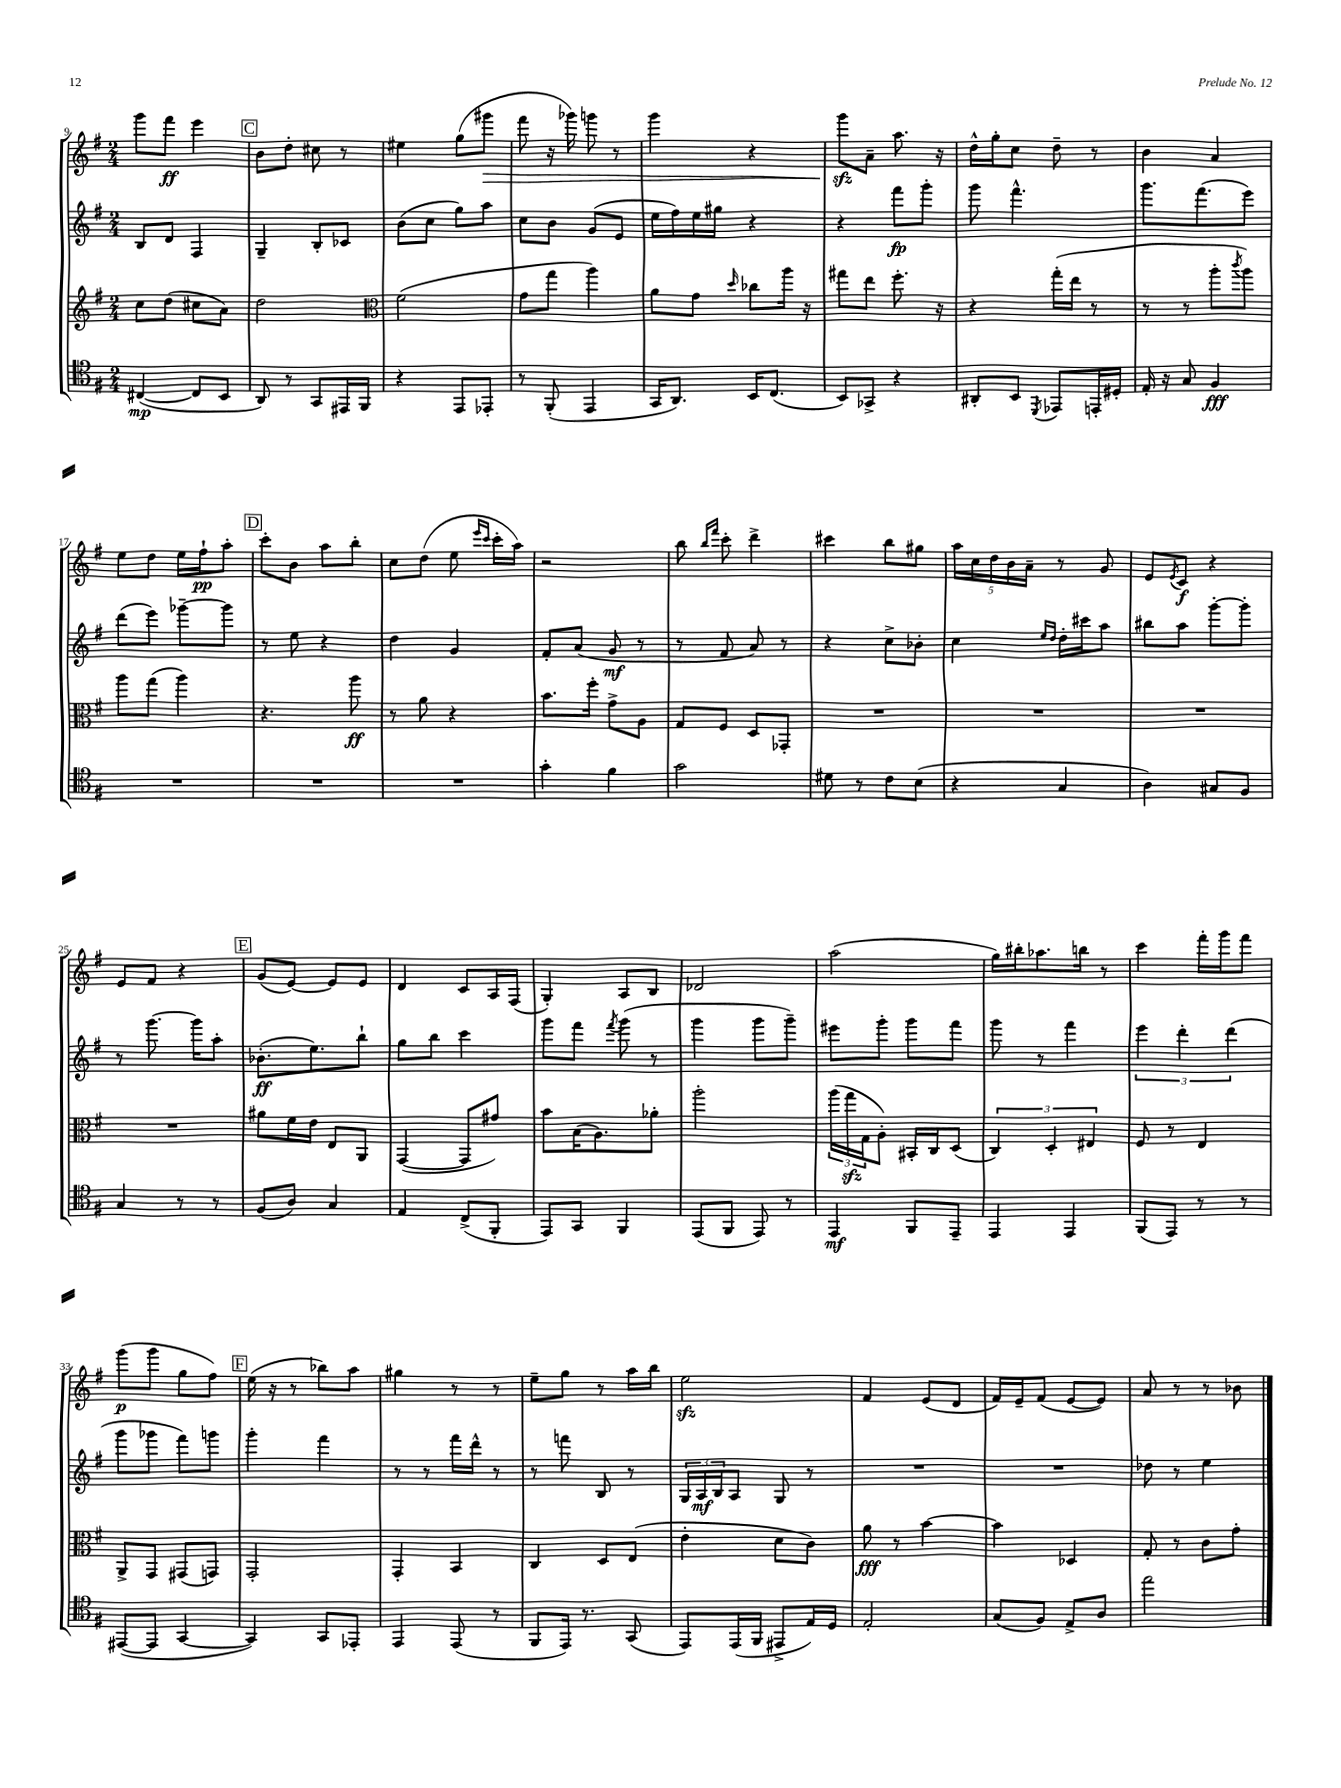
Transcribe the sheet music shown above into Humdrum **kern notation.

**kern	**kern	**kern	**kern
*staff4	*staff3	*staff2	*staff1
*clefC4	*clefG2	*clefG2	*clefG2
*k[f#]	*k[f#]	*k[f#]	*k[f#]
*M2/4	*M2/4	*M2/4	*M2/4
([4C#/	8cc\L	8B/L	8ggg\L
.	(8dd\J	8d/J	8fff#\J
8C#/]L	8cc#\L	4F#/	4eee\
8BB/J	8a\J)	.	.
=	=	=	=
8AA/)	2dd\	4G~/	8b\L
8r	.	.	8dd'\J
8GG/L	.	8B'/L	8cc#\
16EE#/L	.	8c-/J	8r
16FF#/JJ	.	.	.
=	=	=	=
*	*clefC3	*	*
4r	(2f#\	(8b\L	4ee#\
.	.	8cc\J	.
8EE/L	.	8gg\L)	(8gg\L
8EE-'/J	.	8aa\J	8ggg#\J
=	=	=	=
8r	8g\L	8cc\L	8fff#\
(8FF#'/	8gg\J	8b\J	16r
.	.	.	16ggg-\)
4EE/	4aa\)	(8g/L	8ggg\
.	.	8e/J	8r
=	=	=	=
16GG/LK	8a\L	16ee\LL	4ggg\
8.AA/J)	.	16ff#\)	.
.	8g\J	16ee\	.
.	.	16gg#\JJ	.
.	16qqdd/	.	.
16BB/LK	8cc-\L	4r	4r
(8.C/J	.	.	.
.	16aa\Jk	.	.
.	16r	.	.
=	=	=	=
8BB/L)	8gg#\L	4r	8ggg\L
8GG-^/J	8ee\J	.	8a~\J
4r	8.ff#'\	8fff#\L	8.aa\
.	.	8ggg'\J	.
.	16r	.	16r
=	=	=	=
8AA#'/L	4r	8ggg\	16dd^^\LL
.	.	.	16gg'\J
8BB/J	.	4.fff#^^\	8cc\J
8qDD/	.	.	.
8EE-/L	(16gg'\LL	.	8dd~\
.	16ee\JJ	.	.
16EE'/L	8r	.	8r
16D#'/JJ	.	.	.
=	=	=	=
16E'/	8r	8.ggg\L	4b\
16r	.	.	.
8G/	8r	.	.
.	.	(8.fff#\	.
4F#/	8aa'\L	.	4a/
.	8qccc/	.	.
.	8aa\J)	8eee\J)	.
=	=	=	=
2r	8aa\L	(8ddd\L	8ee\L
.	(8gg\J	8eee\J)	8dd\J
.	4aa\)	[8ggg-~\L	16ee\LL
.	.	.	16ff#`\J
.	.	8ggg-\]J	8aa'\J
=	=	=	=
2r	4.r	8r	8ccc'\L
.	.	8ee\	8b\J
.	.	4r	8aa\L
.	8aa\	.	8bb'\J
=	=	=	=
2r	8r	4dd\	8cc\L
.	8a\	.	(8dd\J
.	4r	4g/	8ee\
.	.	.	16qqeee/LL
.	.	.	16qqccc/JJ
.	.	.	16ccc'\LL
.	.	.	16aa\JJ)
=	=	=	=
4g'\	8.b\L	8f#'/L	2r
.	.	(8a/J	.
.	16ff#'\Jk	.	.
4f#\	8g^\L	8g/	.
.	8A\J	8r	.
=	=	=	=
2g\	8G/L	8r	8bb\
.	.	.	16qqbb/LL
.	.	.	16qqfff#/JJ
.	8F#/J	8f#/	8ccc'\
.	8D/L	8a/)	4ddd^\
.	8GG-'/J	8r	.
=	=	=	=
8d#\	2r	4r	4ccc#\
8r	.	.	.
8c\L	.	8cc^\L	8bb\L
(8B\J	.	8b-'\J	8gg#\J
=	=	=	=
4r	2r	4cc\	20aa\LL
.	.	.	20cc\
.	.	.	20dd\
.	.	.	20b\
.	.	.	20a~\JJ
.	.	16qqee/LL	.
.	.	16qqdd/JJ	.
4G/	.	16dd'\LL	8r
.	.	16ccc#\J	.
.	.	8aa\J	8g/
=	=	=	=
4A\)	2r	8bb#\L	8e/L
.	.	.	8qe/
.	.	8aa\J	8c/J
8G#/L	.	[8ggg'\L	4r
8F#/J	.	8ggg'\]J	.
=	=	=	=
4G/	2r	8r	8e/L
.	.	[8.ggg\	8f#/J
8r	.	.	4r
.	.	16ggg\]LK	.
8r	.	8aa'\J	.
=	=	=	=
(8F#/L	8a#\L	(8.b-'\L	(8g/L
8A/J)	16f#\L	.	[8e/J)
.	16e\JJ	8.ee\)	.
4G/	8E/L	.	8e/]L
.	8AA/J	8bb`\J	8e/J
=	=	=	=
4E/	([4GG/	8gg\L	4d/
.	.	8bb\J	.
(8C^/L	8GG/]L	4ccc\	8c/L
8FF#'/J	8g#/J)	.	16A/L
.	.	.	(16F#/JJ
=	=	=	=
8EE/L)	8b\L	8ggg\L	4G'/)
8GG/J	(16B\K	8fff#\J	.
.	8.A\)	.	.
.	.	8qfff#/	.
4FF#/	.	(8ggg\	8A/L
.	8a-'\J	8r	8B/J
=	=	=	=
(8EE/L	2aa'\	4ggg\	2d-/
8FF#/J	.	.	.
8EE/)	.	8ggg\L	.
8r	.	8ggg~\J)	.
=	=	=	=
4EE/	(24aa\LL	8eee#\L	(2aa\
.	24gg\	.	.
.	24G\J	.	.
.	8A'\J)	8ggg'\J	.
8FF#/L	16BB#'/LL	8ggg\L	.
.	16C/J	.	.
8EE~/J	(8D/J	8fff#\J	.
=	=	=	=
4EE/	6C/)	8ggg\	16gg\LL)
.	.	.	16bb#'\J
.	.	8r	8.aa-\
.	6D'/	.	.
4EE/	.	4fff#\	.
.	.	.	16bb\Jk
.	6E#/	.	.
.	.	.	8r
=	=	=	=
(8FF#/L	8F#/	6eee\	4ccc\
8EE/J)	8r	.	.
.	.	6ddd'\	.
8r	4E/	.	16fff#'\LL
.	.	.	16ggg\J
.	.	(6ddd\	.
8r	.	.	8fff#\J
=	=	=	=
([8EE#/L	8AA^/L	8ggg\L	(8ggg\L
8EE#/]J	8GG/J	8ggg-\J	8ggg\J
[4GG/	(8GG#/L	8fff#\L)	8gg\L
.	8GG/J)	8ggg\J	8ff#\J)
=	=	=	=
4GG/])	2GG'/	4ggg'\	(16ee\
.	.	.	16r
.	.	.	8r
8GG/L	.	4fff#\	8bb-\L)
8EE-'/J	.	.	8aa\J
=	=	=	=
4EE/	4GG'/	8r	4gg#\
.	.	8r	.
(8EE/	4BB/	16fff#\LL	8r
.	.	16ddd^^\JJ	.
8r	.	8r	8r
=	=	=	=
8FF#/L	4C/	8r	8ee~\L
16EE/Jk)	.	8fff\	8gg\J
8.r	.	.	.
.	8D/L	8B/	8r
(8GG/	(8E/J	8r	16aa\LL
.	.	.	16bb\JJ
=	=	=	=
8EE/L)	4e'\	24G/LL	2ee\
.	.	24A/	.
.	.	24B/J	.
(16EE/L	.	8A/J	.
16FF#/JJ	.	.	.
8EE#^/L	8d\L	8G/	.
16E/L)	8c\J)	8r	.
16D/JJ	.	.	.
=	=	=	=
2E'/	8a\	2r	4f#/
.	8r	.	.
.	[4b\	.	(8e/L
.	.	.	8d/J
=	=	=	=
(8G/L	4b\]	2r	16f#/LL)
.	.	.	16e~/J
8F#/J)	.	.	(8f#/J
8E^/L	4D-/	.	[8e/L
8A/J	.	.	8e/]J)
=	=	=	=
2ee\	8G'/	8dd-\	8a/
.	8r	8r	8r
.	8c\L	4ee\	8r
.	8g'\J	.	8b-\
==	==	==	==
*-	*-	*-	*-
